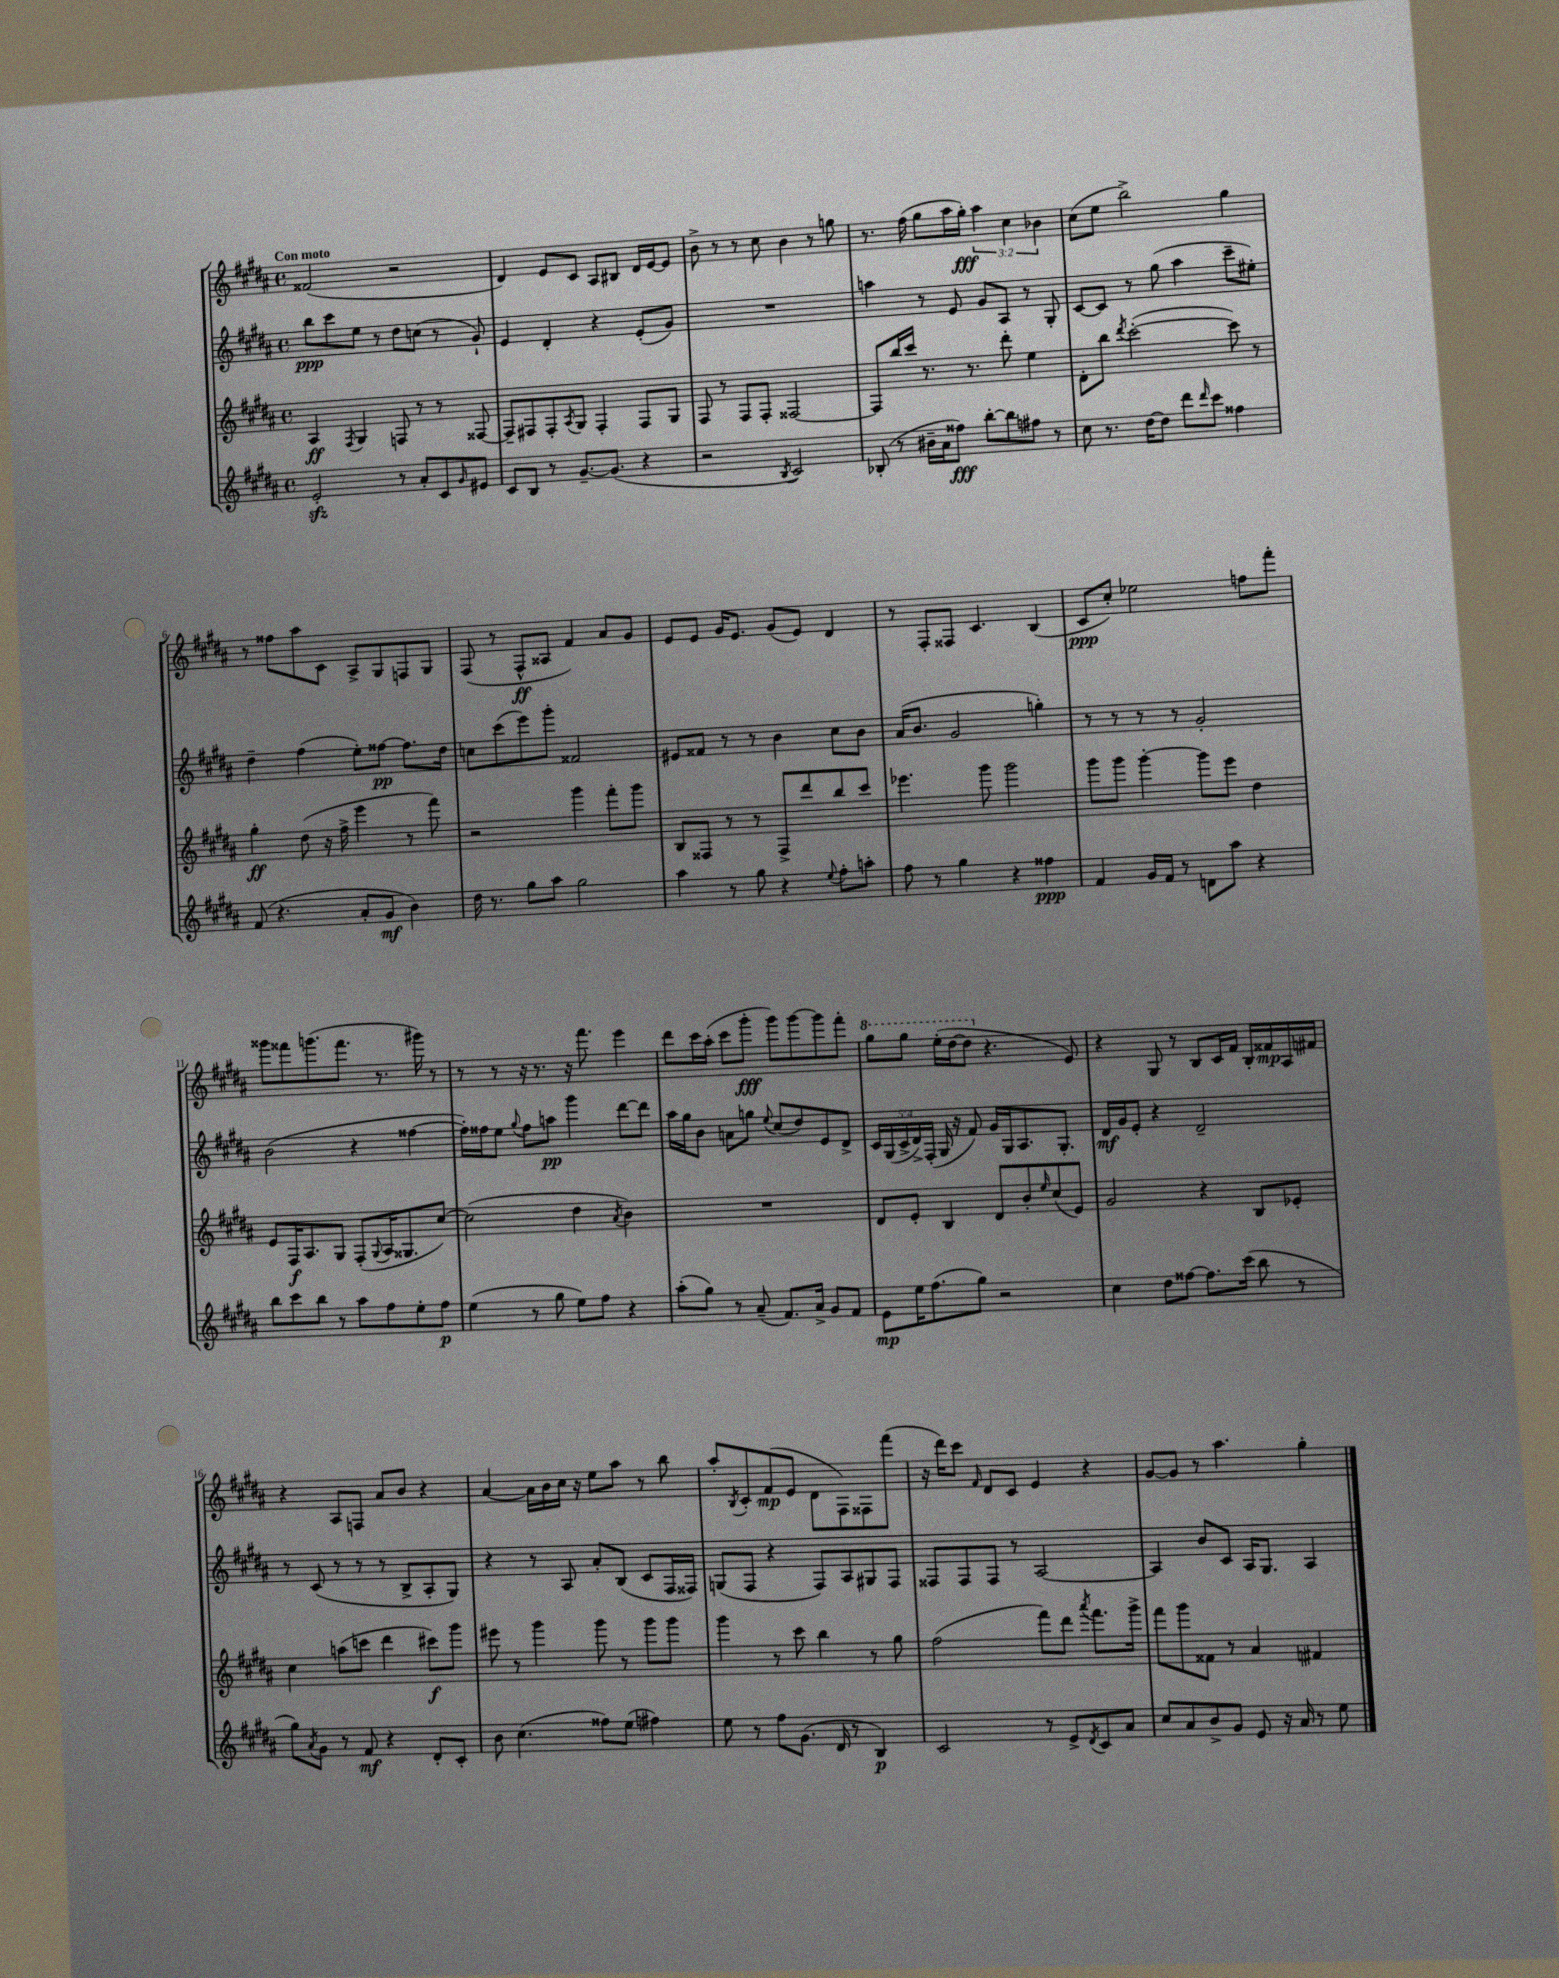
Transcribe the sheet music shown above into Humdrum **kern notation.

**kern	**dynam	**kern	**dynam	**kern	**dynam	**kern	**dynam
*part4	*part4	*part3	*part3	*part2	*part2	*part1	*part1
*staff4	*staff4	*staff3	*staff3	*staff2	*staff2	*staff1	*staff1
*clefG2	*	*clefG2	*	*clefG2	*	*clefG2	*
*k[f#c#g#d#a#]	*	*k[f#c#g#d#a#]	*	*k[f#c#g#d#a#]	*	*k[f#c#g#d#a#]	*
*M4/4	*	*M4/4	*	*M4/4	*	*M4/4	*
*met(c)	*	*met(c)	*	*met(c)	*	*met(c)	*
=1	=1	=1	=1	=1	=1	=1	=1
!	!	!	!	!	!	!LO:TX:a:B:t=Con moto	!
2ezz'/	.	4A#/	ff	8bb\L	ppp	(2f##X/	.
.	.	.	.	8ccc#\	.	.	.
.	.	8qF#/	.	.	.	.	.
.	.	4G#/	.	8ee\J	.	.	.
.	.	.	.	8r	.	.	.
8r	.	8Fn/	.	8dd#\L	.	2r	.
8a#'/L	.	8r	.	(8ccn\J	.	.	.
8c#/	.	8r	.	8r	.	.	.
16qqg#/	.	.	.	.	.	.	.
8e#X/J	.	[8F##X/	.	8g#`/)	.	.	.
=2	=2	=2	=2	=2	=2	=2	=2
8c#/L	.	8F##~/L]	.	4e/	.	4d#/)	.
8B/J	.	8F#X/	.	.	.	.	.
8r	.	8F#'/	.	4d#'/	.	8e/L	.
.	.	8qA#/	.	.	.	.	.
[8.g#~/L	.	8G#/J	.	.	.	8c#/J	.
.	.	4F#'/	.	4r	.	8A#/L	.
(8.g#/J]	.	.	.	.	.	.	.
.	.	.	.	.	.	8B#X/J	.
4r	.	8F#/L	.	(8e'/L	.	16d#/LL	.
.	.	.	.	.	.	[16e/J	.
.	.	8G#/J	.	8g#/J)	.	8e/J]	.
=3	=3	=3	=3	=3	=3	=3	=3
2r	.	8F#/	.	1r	.	8b^\	.
.	.	8r	.	.	.	8r	.
.	.	8F#/L	.	.	.	8r	.
.	.	8F#'/J	.	.	.	8cc#\	.
8qB/	.	.	.	.	.	.	.
2c#/)	.	[2F##X/	.	.	.	4b\	.
.	.	.	.	.	.	8r	.
.	.	.	.	.	.	8ggn\	.
=4	=4	=4	=4	=4	=4	=4	=4
(8B-X'/	.	8F##/L]	.	4aan\	.	8.r	.
8r	.	16bb/L	.	.	.	.	.
.	.	16ccc#/JJ	.	.	.	(16ff#\	.
16b#X~\LL	.	8.r	.	8r	.	8gg#\L	.
16a#\J	.	.	.	.	.	.	.
8ff##X\J)	fff	.	.	8e/	.	16aa#\L	.
.	.	8.r	.	.	.	16gg#'\JJ)	fff
[8bb'\L	.	.	.	8g#/L	.	6aa#\	.
8bb\]	.	8ddd#'\	.	8A#/J	.	.	.
.	.	.	.	.	.	6cc#\	.
8ff#X\J	.	4ee\	.	8r	.	.	.
.	.	.	.	.	.	6b-X\	.
8r	.	.	.	8G#'/	.	.	.
=5	=5	=5	=5	=5	=5	=5	=5
8cc#\	.	8d#'\L	.	[8c#/L	.	(8cc#\L	.
8.r	.	8bb\J	.	8c#/J]	.	8ee\J	.
.	.	8qddd#/	.	.	.	.	.
.	.	([2ccc#'\	.	8r	.	2bb^\)	.
[16dd#\KL	.	.	.	.	.	.	.
8dd#\J]	.	.	.	(8gg#\	.	.	.
8ddd#\L	.	.	.	4aa#\	.	.	.
16qqddd#/	.	.	.	.	.	.	.
8ccc#\J	.	.	.	.	.	.	.
4ff##X\	.	8ccc#\])	.	8ccc#~\L	.	4gg#\	.
.	.	8r	.	8ee#X'\J)	.	.	.
!!LO:LB:g=z
=6	=6	=6	=6	=6	=6	=6	=6
(8f#/	.	4gg#'\	ff	4dd#~\	.	8r	.
4.r	.	.	.	.	.	8ff##X\L	.
.	.	(8dd#\	.	(4ff#\	.	8aa#\	.
.	.	16r	.	.	.	8c#\J	.
.	.	16ff#^\	.	.	.	.	.
8a#'/L	.	4eee\	.	8ee'\L)	.	8A#^/L	.
8g#/J	mf	.	.	[8ff##X\J	pp	8G#/	.
4b\)	.	8r	.	8.ff##\L]	.	8Fn/	.
.	.	8fff#\)	.	.	.	8G#/J	.
.	.	.	.	16dd#\Jk	.	.	.
=7	=7	=7	=7	=7	=7	=7	=7
16dd#\	.	2r	.	8ccn\L	.	(8F#/	.
8.r	.	.	.	.	.	.	.
.	.	.	.	(8ccc#\	.	8r	.
8gg#\L	.	.	.	8eee\)	.	8F#^^/L	ff
8aa#\J	.	.	.	8ggg#'\J	.	8A##X/J	.
2gg#\	.	4ggg#\	.	2f##X/	.	4f#/)	.
.	.	8fff#'\L	.	.	.	8a#/L	.
.	.	8ggg#\J	.	.	.	8g#/J	.
=8	=8	=8	=8	=8	=8	=8	=8
4aa#\	.	8B/L	.	8e#X/L	.	8e/L	.
.	.	8F##X/J	.	8f##X/J	.	8e/J	.
8r	.	8r	.	8r	.	16g#/KL	.
.	.	.	.	.	.	8.e/J	.
8gg#\	.	8r	.	8r	.	.	.
4r	.	8F##^/L	.	4b\	.	(8g#/L	.
.	.	8ddd#/	.	.	.	8e/J)	.
8qqee/	.	.	.	.	.	.	.
8ff#'\L	.	8bb/	.	8cc#\L	.	4d#/	.
8aan'\J	.	8ccc#/J	.	8b\J	.	.	.
=9	=9	=9	=9	=9	=9	=9	=9
8ff#\	.	4.eee-X\	.	(16a#/KL	.	8r	.
.	.	.	.	8.b/J	.	.	.
8r	.	.	.	.	.	8F#'/L	.
4gg#\	.	.	.	2g#/	.	8F##X/J	.
.	.	8ggg#\	.	.	.	4.c#/	.
4r	.	2ggg#\	.	.	.	.	.
4ff##X\	ppp	.	.	4ggn'\)	.	(4B/	.
=10	=10	=10	=10	=10	=10	=10	=10
4f#/	.	8ggg#\L	.	8r	.	8c#/L	ppp
.	.	8ggg#\J	.	8r	.	8cc#'/J)	.
16g#/LL	.	[4ggg#'\	.	8r	.	2ee-X\	.
16f#/JJ	.	.	.	.	.	.	.
8r	.	.	.	8r	.	.	.
8dn\L	.	8ggg#\L]	.	2g#'/	.	.	.
8aa#\J	.	8eee\J	.	.	.	.	.
4r	.	4dd#\	.	.	.	8ffn\L	.
.	.	.	.	.	.	8fff#'\J	.
!!LO:LB:g=z
=11	=11	=11	=11	=11	=11	=11	=11
8bb\L	.	8e/L	.	(2b\	.	8ggg##X\L	.
8ccc#\	.	16F#/K	f	.	.	8fff##X\	.
.	.	8.A#/	.	.	.	.	.
8bb\J	.	.	.	.	.	(8.gggn\	.
8r	.	8G#/J	.	.	.	.	.
.	.	.	.	.	.	8.fff##\J	.
8aa#\L	.	(8F#'/L	.	4r	.	.	.
.	.	8qqG#/	.	.	.	.	.
8ff#\	.	16A#/K	.	.	.	8.r	.
.	.	8.G##X/	.	.	.	.	.
8ee'\	.	.	.	[4ff##X\	.	.	.
.	.	.	.	.	.	16ggg#X\)	.
8ff#\J	p	[8cc#/J)	.	.	.	8r	.
=12	=12	=12	=12	=12	=12	=12	=12
(4ee\	.	(2cc#\]	.	16ff##'\LL])	.	8r	.
.	.	.	.	16ff##X\J	.	.	.
.	.	.	.	8ee\J	.	8r	.
.	.	.	.	8qqgg#/	.	.	.
8r	.	.	.	8ff##\L	.	16r	.
.	.	.	.	.	.	8.r	.
8gg#\	.	.	.	8aan\J	pp	.	.
8ee\L)	.	4dd#\	.	4ggg#\	.	16r	.
.	.	.	.	.	.	8.fff#\	.
8ff#\J	.	.	.	.	.	.	.
.	.	8qa#/	.	.	.	.	.
4r	.	4b\)	.	[8ddd#\L	.	4eee\	.
.	.	.	.	8ddd#\J]	.	.	.
=13	=13	=13	=13	=13	=13	=13	=13
(8aa#'\L	.	1r	.	16aa#\LL	.	8ddd#\L	.
.	.	.	.	16gg#\J	.	.	.
8gg#\J)	.	.	.	8b\J	.	16ccc#\L	.
.	.	.	.	.	.	(16aa#'\JJ	.
8r	.	.	.	8an\L	.	8ccc#\L	.
(8a#~/	.	.	.	8ggn\J	.	8ggg#'\J	fff
.	.	.	.	8qqee/	.	.	.
8.f#/L)	.	.	.	(8cc#/L	.	8ggg#\L)	.
.	.	.	.	8dd#/)	.	[8ggg#\	.
16a#^/Jk	.	.	.	.	.	.	.
8g#/L	.	.	.	8e/	.	8ggg#\]	.
8f#/J	.	.	.	8d#^/J	.	8fff#'\J	.
=14	=14	=14	=14	=14	=14	=14	=14
*	*	*	*	*	*	*8va	*
8e\L	mp	8d#/L	.	20c#/LL	.	8ggg#\L	.
.	.	.	.	(20G#/	.	.	.
.	.	.	.	20c#^/	.	.	.
16ee\K	.	8e'/J	.	.	.	8ggg#\J	.
.	.	.	.	20d#^/)	.	.	.
(8.ff#\	.	.	.	.	.	.	.
.	.	.	.	(20F#'/JJ	.	.	.
.	.	4B/	.	16G#/	.	(16eee'\LL	.
.	.	.	.	16r	.	[16ddd#\J	.
8gg#\J)	.	.	.	8f#/)	.	8ddd#\J]	.
*	*	*	*	*	*	*X8va	*
2r	.	8d#/L	.	16g#/LL	.	4.r	.
.	.	.	.	16G#/J	.	.	.
.	.	8b'/	.	8.A#/	.	.	.
.	.	16qqee/	.	.	.	.	.
.	.	(8cc#/	.	.	.	.	.
.	.	.	.	8.G#'/J	.	.	.
.	.	8e/J)	.	.	.	8e/)	.
=15	=15	=15	=15	=15	=15	=15	=15
4cc#\	.	2g#/	.	16d#/LL	mf	4r	.
.	.	.	.	16g#/J	.	.	.
.	.	.	.	8e'/J	.	.	.
8dd#\L	.	.	.	4r	.	8G#/	.
[8ff##X\J	.	.	.	.	.	8r	.
8.ff##\L]	.	4r	.	2d#~/	.	8B/L	.
.	.	.	.	.	.	16c#/L	.
(16ccc#\Jk	.	.	.	.	.	16f#/JJ	.
8bb\	.	8B/L	.	.	.	16B'/LL	.
.	.	.	.	.	.	16f##X/	mp
8r	.	8e-X'/J	.	.	.	16A#/	.
.	.	.	.	.	.	16f#X/JJ	.
!!LO:LB:g=z
=16	=16	=16	=16	=16	=16	=16	=16
8gg#\L)	.	4cc#\	.	8r	.	4r	.
8qa#/	.	.	.	.	.	.	.
8g#\J	.	.	.	(8c#/	.	.	.
8r	.	(8aan\L	.	8r	.	8A#/L	.
8f#/	mf	8cccn\J	.	8r	.	8Fn/J	.
4r	.	4ddd#\	.	8r	.	8a#/L	.
.	.	.	.	8B^/L	.	8b/J	.
8d#'/L	.	8ccc#X\L)	f	8A#'/	.	4r	.
8c#'/J	.	8ggg#\J	.	8G#/J)	.	.	.
=17	=17	=17	=17	=17	=17	=17	=17
8b\	.	8eee#X\	.	4r	.	[4a#/	.
(4.cc#\	.	8r	.	.	.	.	.
.	.	4ggg#\	.	8r	.	16a#\LL]	.
.	.	.	.	.	.	16b\	.
.	.	.	.	8A#/	.	16cc#\JJ	.
.	.	.	.	.	.	16r	.
8ff##X\L)	.	8ggg#\	.	8a#'/L	.	8ee\L	.
(8ee\J	.	8r	.	(8B/J	.	8aa#\J	.
4ff#X\)	.	8ggg#\L	.	8c#/L	.	8r	.
.	.	8ggg#\J	.	16F#/L	.	8bb\	.
.	.	.	.	16F##X/JJ)	.	.	.
=18	=18	=18	=18	=18	=18	=18	=18
8ee\	.	4ggg#\	.	(8Gn/L	.	8aa#'/L	.
.	.	.	.	.	.	8qB/	.
8r	.	.	.	8F#/J	.	8c#'/	.
8ff#\L	.	8r	.	4r	.	(8f#/	mp
(8.g#\J	.	8ccc#\	.	.	.	8e/J	.
.	.	4bb\	.	8F#/L)	.	8d#\L	.
16d#/	.	.	.	.	.	.	.
8r	.	.	.	8A#/	.	8F#\)	.
4B/)	p	8r	.	8G#X/	.	8F##X\	.
.	.	8gg#\	.	8F#/J	.	(8fff#\J	.
=19	=19	=19	=19	=19	=19	=19	=19
2c#/	.	(2ff#\	.	8F##X/L	.	16r	.
.	.	.	.	.	.	16ddd#\KL)	.
.	.	.	.	8F##/	.	8ccc#\J	.
.	.	.	.	.	.	16qqf#/	.
.	.	.	.	8F##/J	.	8d#/L	.
.	.	.	.	8r	.	8c#/J	.
8r	.	8fff#\L)	.	[2A#/	.	4e/	.
8e^/L	.	8ddd#\J	.	.	.	.	.
8qd#/	.	8qaaa#/	.	.	.	.	.
8c#/	.	8.fff#\L	.	.	.	4r	.
8a#/J	.	.	.	.	.	.	.
.	.	16ggg#^\Jk	.	.	.	.	.
=20	=20	=20	=20	=20	=20	=20	=20
8cc#/L	.	8fff#\L	.	4A#/]	.	[8g#/L	.
8a#/	.	8ggg#\	.	.	.	8g#/J]	.
8b^/	.	8f##X\J	.	8b/L	.	8r	.
8g#/J	.	8r	.	8c#/J	.	4.aa#\	.
8e/	.	4a#/	.	16A#/KL	.	.	.
.	.	.	.	8.G#/J	.	.	.
16r	.	.	.	.	.	.	.
16a#/	.	.	.	.	.	.	.
8r	.	4f#X/	.	4A#/	.	4gg#'\	.
8ee\	.	.	.	.	.	.	.
==	==	==	==	==	==	==	==
*-	*-	*-	*-	*-	*-	*-	*-
